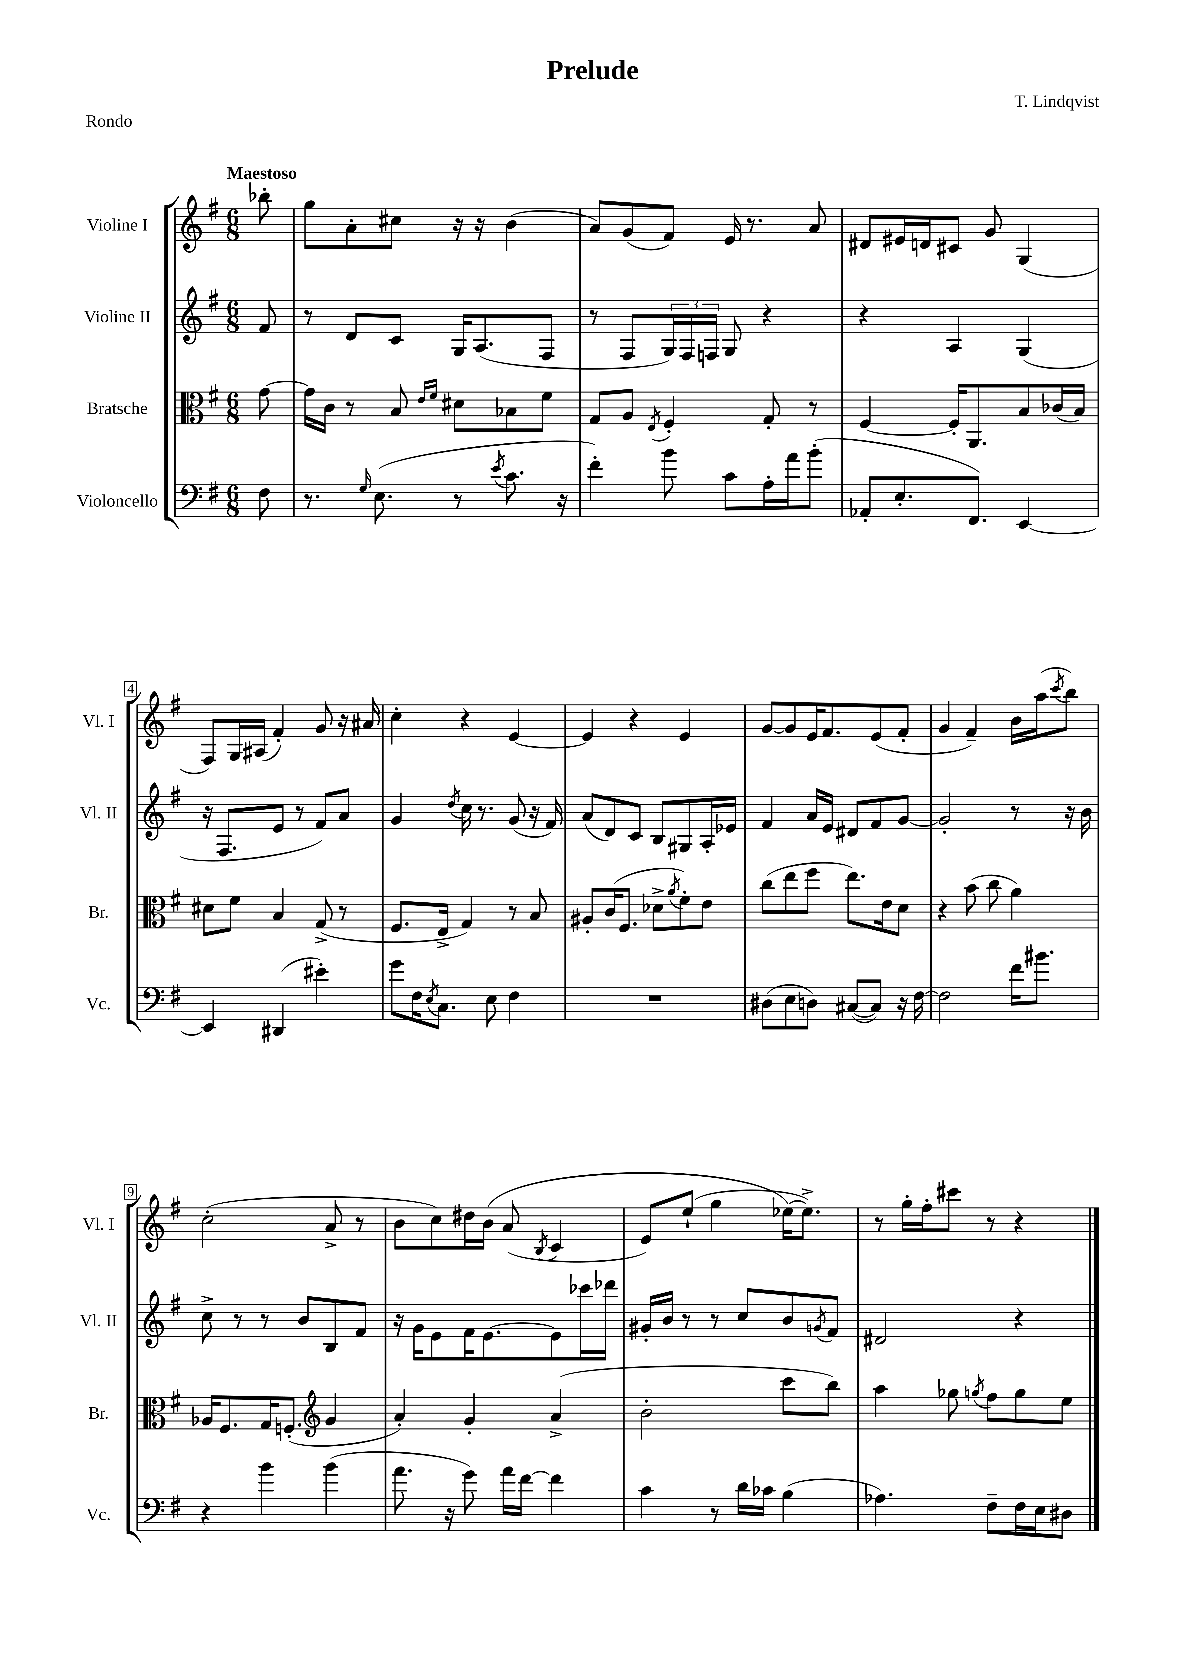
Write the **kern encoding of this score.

**kern	**kern	**kern	**kern
*staff4	*staff3	*staff2	*staff1
*clefF4	*clefC3	*clefG2	*clefG2
*k[f#]	*k[f#]	*k[f#]	*k[f#]
*M6/8	*M6/8	*M6/8	*M6/8
8F#	[8g	8f#	8bb-'
=	=	=	=
8.r	16g]	8r	8gg
.	16c	.	.
.	8r	8d	8a'
16qqG	.	.	.
(8.E	.	.	.
.	8B	8c	8cc#
.	16qqe	.	.
.	16qqf#	.	.
8r	8d#	16G	16r
.	.	(8.A	16r
8qe	.	.	.
8.c	8B-	.	(4b
.	8f#	8F#	.
16r	.	.	.
=	=	=	=
4f#')	8G	8r	8a)
.	8A	8F#	(8g
.	8qE	.	.
8b	4F#'	24G)	8f#)
.	.	24F#	.
.	.	24F	.
8c	.	8G	16e
.	.	.	8.r
16A'	8G'	4r	.
16a	.	.	.
(8b'	8r	.	8a
=	=	=	=
8AA-'	[4F#	4r	8d#
8.E'	.	.	16e#
.	.	.	16d
.	16F#']	4A	8c#
8.FF#)	8.AA	.	.
.	.	.	8g
[4EE	8B	(4G	(4G
.	(16c-	.	.
.	16B)	.	.
=	=	=	=
4EE]	8d#	16r	8F#)
.	.	8.F#	.
.	8f#	.	16G
.	.	.	(16A#
(4DD#	4B	8e	4f#')
.	.	8r	.
4e#')	(8G^	8f#)	8g
.	8r	8a	16r
.	.	.	16a#
=	=	=	=
8g	8.F#	4g	4cc'
16F#	.	.	.
8qE	.	.	.
8.C	16E^	.	.
.	.	8qdd	.
.	4G)	16cc	4r
.	.	8.r	.
8E	.	.	.
4F#	8r	(8g	[4e
.	8B	16r	.
.	.	16f#)	.
=	=	=	=
2.r	8A#'	(8a	4e]
.	(16c	8d)	.
.	8.F#	.	.
.	.	8c	4r
.	8d-^	8B	.
.	8qa	.	.
.	8f#')	8G#	4e
.	8e	16A'	.
.	.	16e-	.
=	=	=	=
(8D#	(8cc	4f#	[8g
8E	8ee	.	8g]
8D)	8ff#	16a	16e
.	.	16e	8.f#
([8C#	8.ee)	8d#	.
8C#])	.	8f#	(8e
.	16e	.	.
16r	8d	[8g	8f#'
[16F#	.	.	.
=	=	=	=
2F#]	4r	2g']	4g
.	(8b	.	4f#~)
.	8cc	.	.
16f#	4a)	8r	16b
8.b#	.	.	(16aa
.	.	.	8qccc
.	.	16r	8bb)
.	.	16b	.
=	=	=	=
4r	16A-	8cc^	(2cc'
.	8.F#	.	.
.	.	8r	.
4b	16G	8r	.
.	(8.F'	.	.
.	.	8b	.
*	*clefG2	*	*
(4b	4g	8B	8a^
.	.	8f#	8r
=	=	=	=
8.a	4a')	16r	8b
.	.	16g	.
.	.	8e	8cc)
16r	.	.	.
8g)	4g'	16f#	16dd#
.	.	[8.e	&(16b
16a	.	.	(8a
[16f#	.	.	.
.	.	.	8qB
4f#]	(4a^	8e]	4c
.	.	16ccc-	.
.	.	16ddd-	.
=	=	=	=
4c	2b'	16g#'	8e)
.	.	16b	.
.	.	8r	(8ee`
8r	.	8r	4gg
16d	.	8cc	.
16c-	.	.	.
(4B	8ccc	8b	[16ee-&)
.	.	.	8.ee-^])
.	.	8qg	.
.	8bb)	8f#	.
=	=	=	=
4.A-)	4aa	2d#	8r
.	.	.	16gg'
.	.	.	16ff#'
.	8gg-	.	8ccc#
.	8qgg	.	.
8F#~	8ff#	.	8r
16F#	8gg	4r	4r
16E	.	.	.
8D#	8ee	.	.
==	==	==	==
*-	*-	*-	*-
